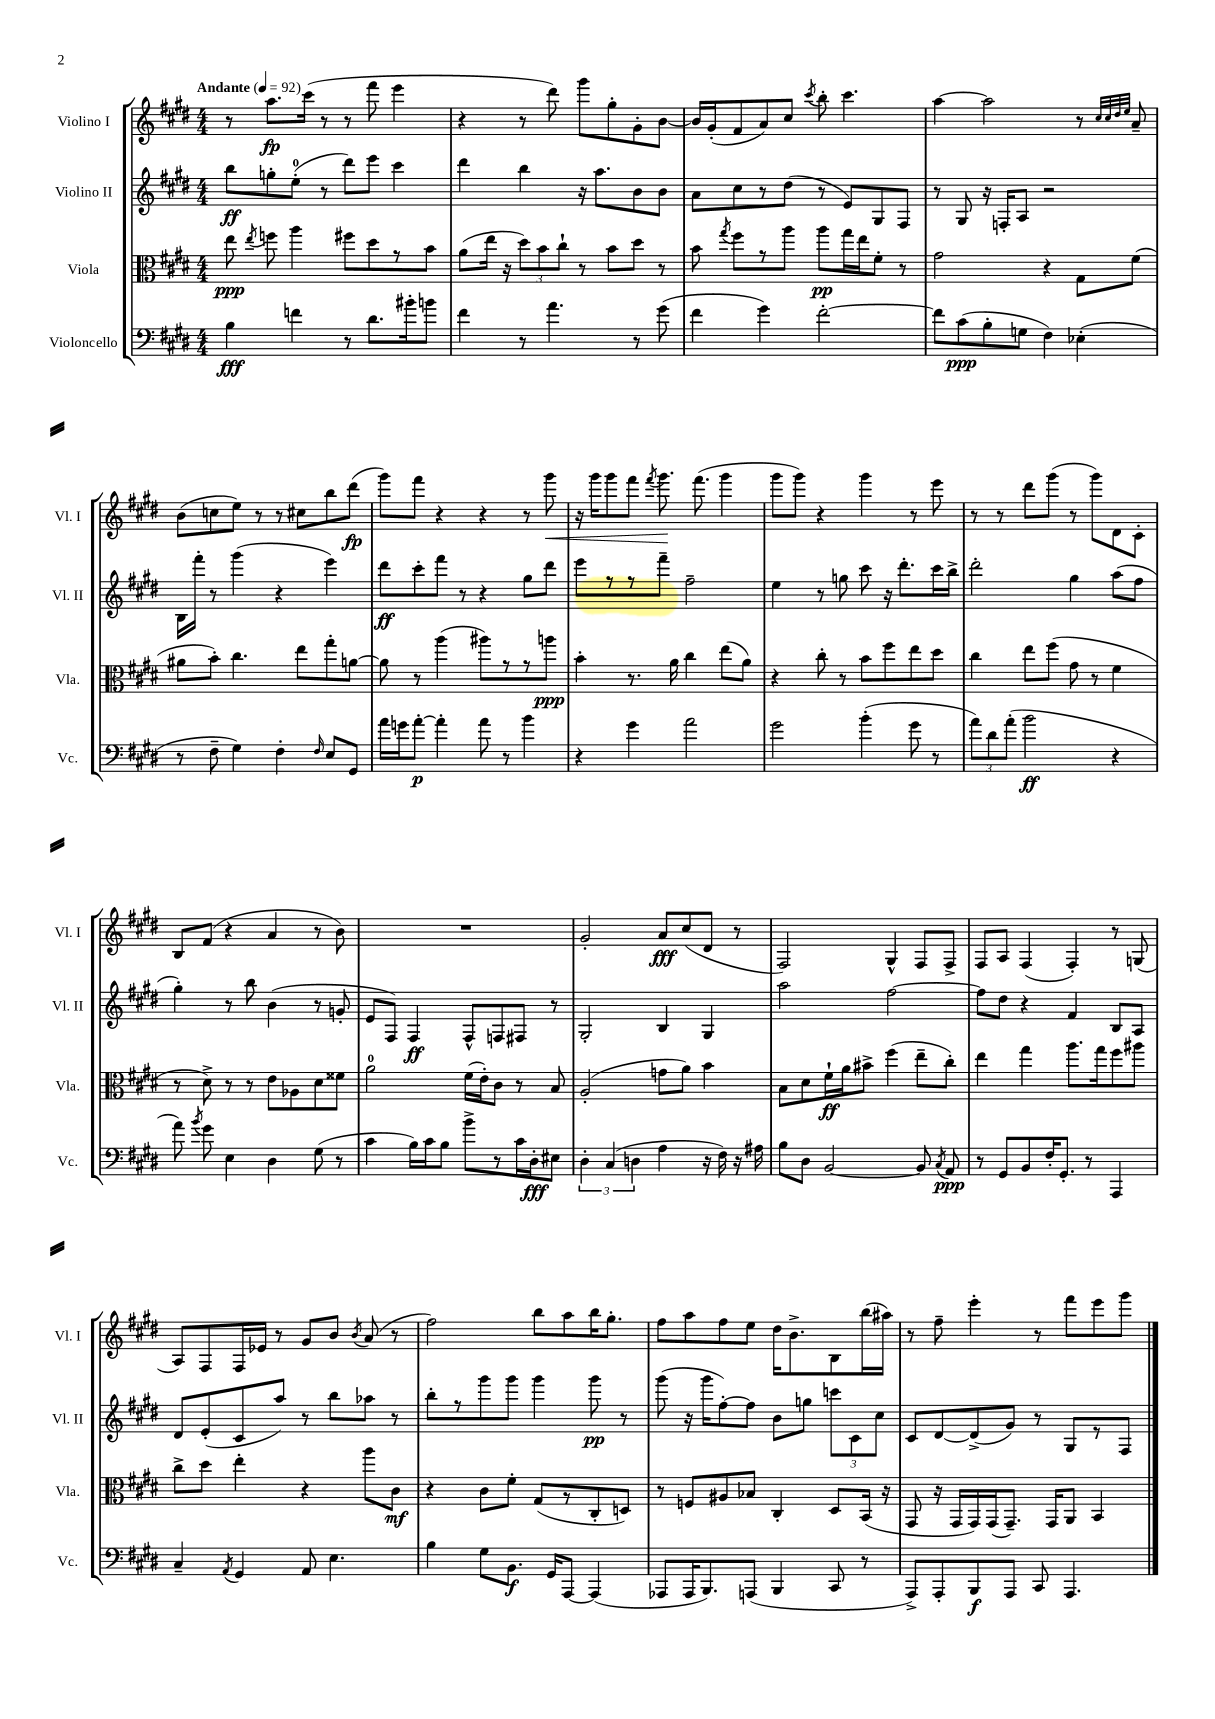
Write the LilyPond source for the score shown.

<<
\new StaffGroup <<
\new Staff = "s0" \with { instrumentName = "Violino I" shortInstrumentName = "Vl. I" } {
    \clef treble \key e \major \numericTimeSignature \time 4/4 \tempo "Andante" 4 = 92
    \autoBeamOff r8 a''8.[\fp cis'''16]( r8 r8 fis'''8 e'''4 |
    r4 r8 dis'''8) gis'''8[ gis''8-. gis'8-. b'8]~ |
    b'16[ gis'16-.( fis'8 a'8) cis''8] \acciaccatura { cis'''8 } b''8-. cis'''4. |
    a''4~ a''2 r8 \grace { cis''32[ cis''32 dis''32 e''32] } a'8-- |
    b'8[( c''8 e''8]) r8 r8 cis''8[ b''8 dis'''8]\fp( |
    gis'''8[) fis'''8] r4 r4 r8 gis'''8\< |
    r16 gis'''16[ gis'''8 fis'''8] \acciaccatura { fis'''8 } gis'''8.\! fis'''8.( gis'''4 |
    gis'''8[ gis'''8]) r4 gis'''4 r8 e'''8 |
    r8 r8 dis'''8[ gis'''8]( r8 gis'''8[) dis'8 cis'8]-. |
    b8[ fis'8]( r4 a'4 r8 b'8) |
    R1 |
    gis'2-. a'8[\fff cis''8( dis'8] r8 |
    fis2) gis4-^ fis8[ fis8]-> |
    fis8[ a8] fis4( fis4-.) r8 g8( |
    a8[) fis8 fis16 ees'16] r8 gis'8[ b'8] \acciaccatura { b'8 } a'8( r8 |
    fis''2) b''8[ a''8 b''16 gis''8.]-. |
    fis''8[ a''8 fis''8 e''8] dis''16[ b'8.-> b8 b''16( ais''16]) |
    r8 fis''8-- e'''4-. r8 fis'''8[ e'''8 gis'''8] \bar "|." |
}
\new Staff = "s1" \with { instrumentName = "Violino II" shortInstrumentName = "Vl. II" } {
    \clef treble \key e \major \numericTimeSignature \time 4/4
    \autoBeamOff b''8[\ff g''8-. e''8]-0-.( r8 dis'''8[) e'''8] cis'''4 |
    dis'''4 b''4 r16 a''8.[ b'8 b'8] |
    a'8[ cis''8 r8 dis''8]( r8 e'8[) gis8 fis8] |
    r8 gis8 r16 f16[-. a8] r2 |
    b16[ fis'''16]-. r8 gis'''4( r4 e'''4) |
    dis'''8[\ff cis'''8-. fis'''8] r8 r4 gis''8[ dis'''8] |
    e'''8[ r8 r8 fis'''8]-- fis''2-- |
    e''4 r8 g''8 cis'''8 r16 dis'''8.[-. cis'''16 b''16]-> |
    dis'''2-. gis''4 a''8[( fis''8] |
    gis''4-.) r8 b''8 b'4( r8 g'8-. |
    e'8[ fis8]) fis4\ff fis8[-^ f8 fis8] r8 |
    gis2-. b4 gis4 |
    a''2 fis''2~ |
    fis''8[ dis''8] r4 fis'4 b8[ a8] |
    dis'8[ e'8-.( cis'8 a''8]) r8 b''8[ aes''8] r8 |
    b''8[-. r8 gis'''8 gis'''8] gis'''4 gis'''8\pp r8 |
    gis'''8( r16 gis'''16[ fis''8~-.) fis''8] b'8[ g''8] \tuplet 3/2 { c'''8[ cis'8 cis''8] } |
    cis'8[ dis'8~ dis'8->( gis'8]) r8 gis8[ r8 fis8] \bar "|." |
}
\new Staff = "s2" \with { instrumentName = "Viola" shortInstrumentName = "Vla." } {
    \clef alto \key e \major \numericTimeSignature \time 4/4
    \autoBeamOff e''8\ppp \acciaccatura { e''8 } f''8 a''4 fis''8[ dis''8 r8 b'8] |
    a'8[( e''16] r16 \tuplet 3/2 { dis''8[) b'8 cis''8]-! } r8 b'8[ dis''8] r8 |
    b'8 \acciaccatura { gis''8 } fis''8[ r8 a''8] a''8[\pp gis''16 e''16 fis'8]-. r8 |
    gis'2 r4 gis8[ fis'8]( |
    ais'8[ b'8]-.) cis''4. e''8[ gis''8-. a'8]~ |
    a'8 r8 a''4( ais''8[) r8 r8 a''8]\ppp |
    b'4-. r8. a'16 cis''4 e''8[( a'8]) |
    r4 cis''8-. r8 b'8[ fis''8 e''8 dis''8] |
    cis''4 e''8[ fis''8]( gis'8 r8 fis'4 |
    r8 dis'8->) r8 r8 e'8[ aes8 dis'8 fisis'8] |
    a'2-0 fis'16[( e'16-.) cis'8] r8 b8 |
    a2-.( g'8[ a'8]) b'4 |
    b8[ dis'8 fis'16-!\ff a'16 bis'8]-> fis''4( e''8[-- cis''8]-.) |
    e''4 gis''4 a''8.[ gis''16 fis''8 ais''8] |
    cis''8[-> dis''8] e''4-. r4 a''8[ cis'8]\mf |
    r4 cis'8[ fis'8]-. gis8[( r8 cis8-. d8]) |
    r8 f8[ ais8 bes8] cis4-. dis8[ b,16]( r16 |
    gis,8 r16 gis,16[ gis,16) gis,16( gis,8.]--) gis,16[ a,8] b,4 \bar "|." |
}
\new Staff = "s3" \with { instrumentName = "Violoncello" shortInstrumentName = "Vc." } {
    \clef bass \key e \major \numericTimeSignature \time 4/4
    \autoBeamOff b4\fff f'4 r8 dis'8.[ bis'16-. b'8] |
    fis'4 r8 a'4. r8 gis'8( |
    fis'4 gis'4) fis'2~-. |
    fis'8[ cis'8\ppp( b8-. g8] fis4) ees4-.( |
    r8 fis8-- gis4) fis4-. \grace { fis16 } e8[ gis,8] |
    a'16[ g'16 a'8]~-.\p a'4-. a'8 r8 b'4 |
    r4 gis'4 a'2 |
    gis'2 b'4-.( gis'8 r8 |
    \tuplet 3/2 { a'8[) dis'8 a'8]-.( } b'2\ff r4 |
    a'8) \acciaccatura { b'8 } gis'8 e4 dis4 gis8( r8 |
    cis'4 b16[) cis'16 b8] b'8[-> r8 cis'16 dis16-.\fff eis8] |
    \tuplet 3/2 { dis4-. cis4( d4 } a4 r16 fis16) r16 ais16 |
    b8[ dis8] b,2~ b,8 \acciaccatura { cis8 } a,8\ppp |
    r8 gis,8[ b,8 fis16-. gis,8.]-. r8 a,,4 |
    cis4-- \acciaccatura { a,8 } gis,4 a,8 e4. |
    b4 gis8[ b,8.]\f gis,16[ a,,8]~ a,,4( |
    aes,,8[ aes,,16 b,,8.) a,,8]( b,,4 cis,8 r8 |
    a,,8[->) a,,8-. b,,8\f a,,8] cis,8 a,,4. \bar "|." |
}
>>
>>
\layout { \context { \Score \remove "Bar_number_engraver" } }
